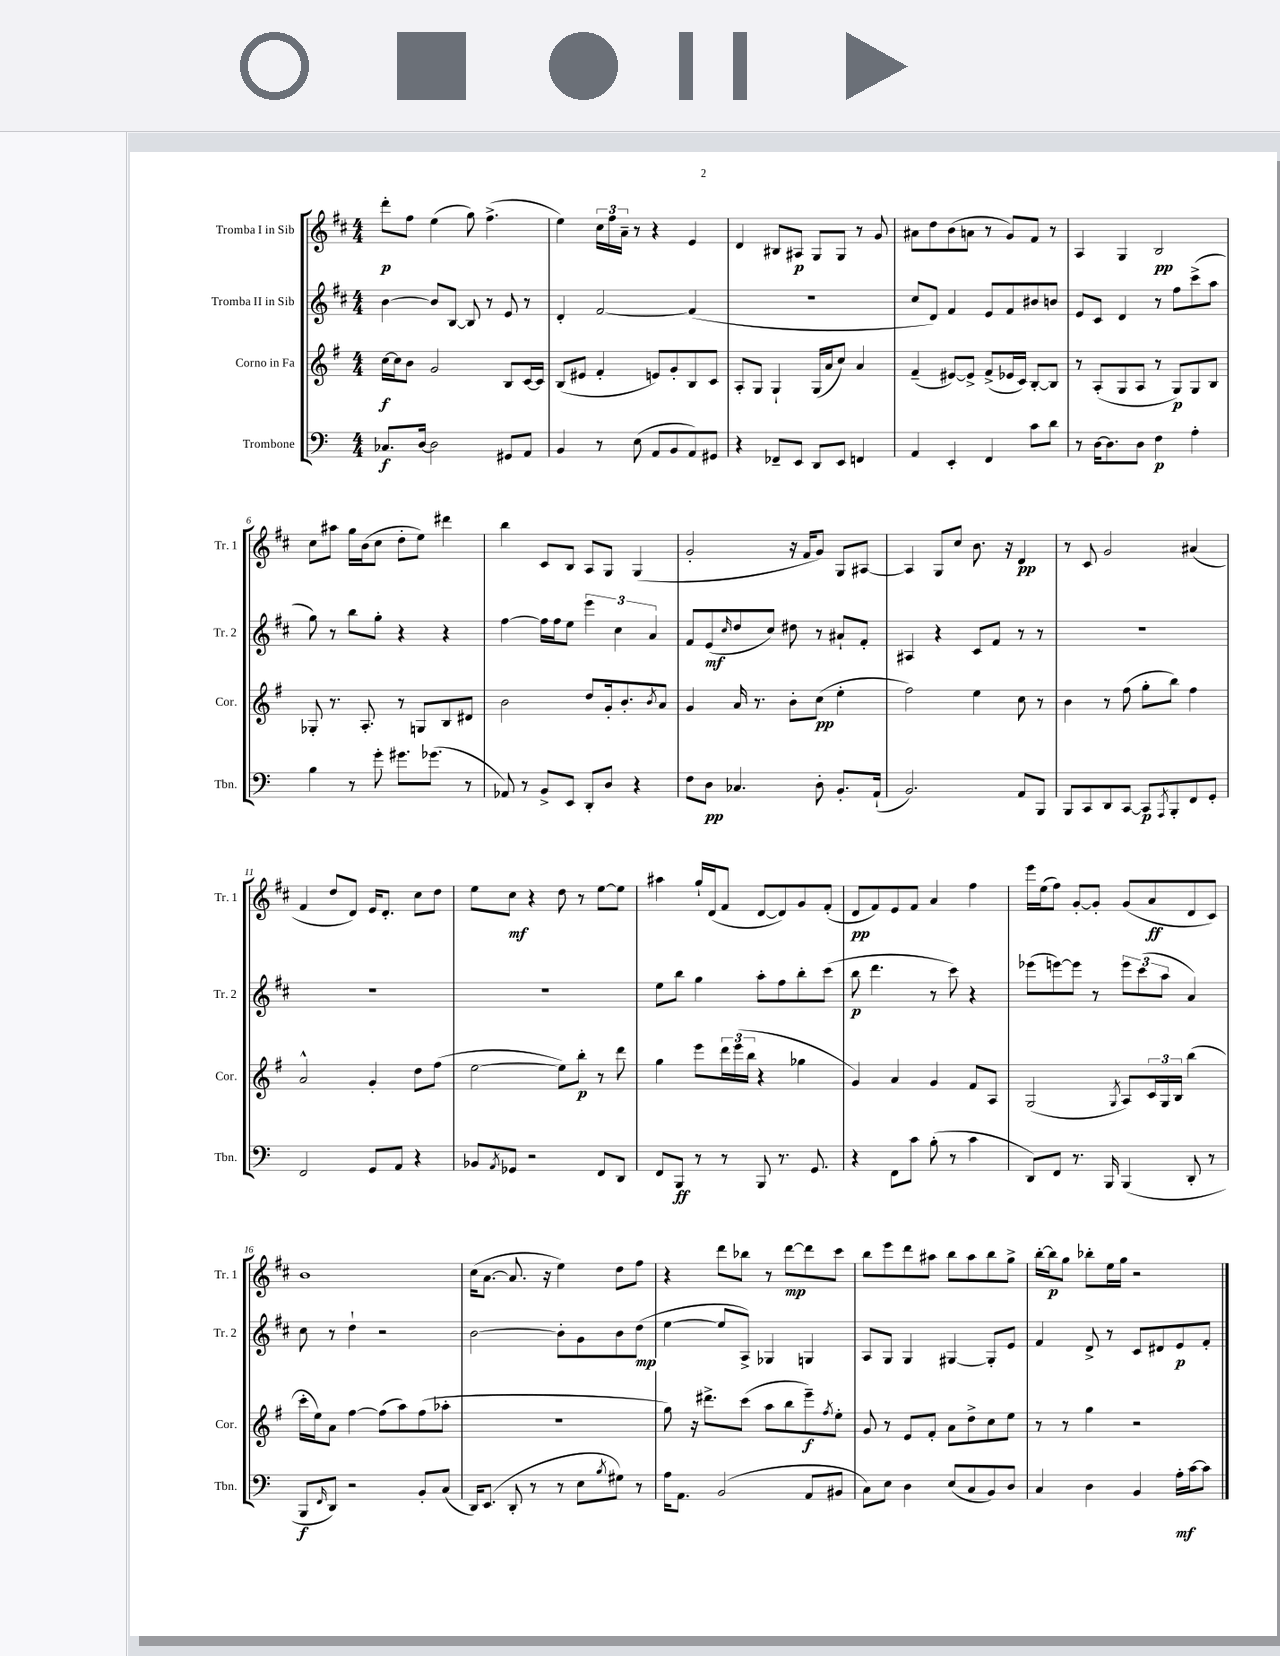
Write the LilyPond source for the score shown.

<<
\new StaffGroup <<
\new Staff = "s0" \with { instrumentName = "Tromba I in Sib" shortInstrumentName = "Tr. 1" } {
    \clef treble \key d \major \numericTimeSignature \time 4/4
    d'''8-.\p fis''8 e''4( g''8) fis''4.->( |
    e''4) \tuplet 3/2 { cis''16 fis''16 a'16-- } r8 r4 e'4 |
    d'4 bis8 ais8\p g8 g8 r8 g'8 |
    ais'8 d''8 b'8( a'8 r8 g'8) fis'8 r8 |
    a4 g4 b2\pp |
    cis''8 ais''8 g''16 b'16( cis''8 d''8-. e''8) dis'''4 |
    b''4 cis'8 b8 a8 g8 g4( |
    g'2-. r16 fis'16 g'8) g8 ais8~ |
    ais4 g8 cis''8 b'8. r16 d'4\pp |
    r8 cis'8 g'2 ais'4( |
    fis'4 d''8 d'8) e'16 d'8.-. cis''8 d''8 |
    e''8 cis''8\mf r4 d''8 r8 e''8~ e''8 |
    ais''4 g''16-! d'16( fis'8 d'8~ d'8) g'8 fis'8-.( |
    d'8\pp fis'8) e'8 fis'8 a'4 fis''4 |
    e'''16 e''16( fis''8) g'8~-. g'8-. g'8( a'8\ff d'8 cis'8) |
    b'1 |
    cis''16( a'8.~ a'8. r16 e''4) d''8 fis''8 |
    r4 d'''8 bes''8 r8 d'''8~\mp d'''8 cis'''8 |
    b''8 e'''8 d'''8 ais''8 b''8 ais''8 b''8 g''8-> |
    b''16~-. b''16\p g''8 bes''8-. e''16 g''16 r2 \bar "|." |
}
\new Staff = "s1" \with { instrumentName = "Tromba II in Sib" shortInstrumentName = "Tr. 2" } {
    \clef treble \key d \major \numericTimeSignature \time 4/4
    b'4~ b'8 b8~ b8 r8 e'8 r8 |
    d'4-. fis'2~ fis'4( |
    R1 |
    cis''8 d'8) fis'4 e'8 fis'8 bis'8 b'8 |
    e'8 cis'8 d'4 r8 fis''8 cis'''8->( a''8 |
    g''8) r8 b''8 g''8-. r4 r4 |
    fis''4~ fis''16 fis''16 e''8 \tuplet 3/2 { e'''4 cis''4 a'4 } |
    fis'8 e'8\mf( \grace { cis''16 } d''8 cis''8) dis''8 r8 ais'8-! fis'8-. |
    ais4 r4 cis'8 fis'8 r8 r8 |
    R1 |
    R1 |
    R1 |
    e''8 b''8 g''4 a''8-. fis''8 b''8-. cis'''8( |
    b''8\p d'''4. r8 cis'''8) r4 |
    ees'''8( e'''8~) e'''8 r8 \tuplet 3/2 { e'''8 cis'''8( a''8 } a'4) |
    cis''8 r8 d''4-! r2 |
    b'2~ b'8-. g'8 b'8 d''8\mp( |
    e''4~ e''8 a8->) ges4 g4 |
    a8 g8 g4 gis4~ gis8-. e'8 |
    fis'4 d'8-> r8 cis'8 dis'8 e'8\p fis'8-. \bar "|." |
}
\new Staff = "s2" \with { instrumentName = "Corno in Fa" shortInstrumentName = "Cor." } {
    \clef treble \key g \major \numericTimeSignature \time 4/4
    c''16~\f c''16 b'8 g'2 b8 c'16~ c'16 |
    b8( eis'8 fis'4-. e'8) g'8-. b8 c'8 |
    a8-. g8 g4-! g16( a'16 c''8) a'4 |
    fis'4--( eis'8~) eis'8-> fis'8->( ees'16 c'16) b8~-. b8 |
    r8 a8-.( g8 a8 r8 g8\p) g8 b8 |
    ges8-. r8. a8.-. r8 g8 b8 dis'8 |
    b'2 d''8 g'16-. b'8.-. \acciaccatura { b'8 } a'8 |
    g'4 a'16 r8. b'8-. c''8\pp( e''4-. |
    fis''2) e''4 c''8 r8 |
    b'4 r8 fis''8( g''8-. b''8) fis''4 |
    a'2-^ g'4-. d''8 fis''8( |
    e''2~ e''8) b''8-.\p r8 d'''8 |
    g''4 e'''8 \tuplet 3/2 { d'''16 e'''16( b''16 } r4 ges''4 |
    g'4) a'4 g'4 fis'8 a8 |
    g2( \acciaccatura { g8 } a8) \tuplet 3/2 { c'16 g16 b16 } b''4( |
    c'''16-. e''16) a'8 fis''4~ fis''8( a''8) fis''8( aes''8-. |
    R1 |
    g''8) r16 dis'''8.-> c'''8( a''8 b''8 e'''8--\f) \acciaccatura { fis''8 } e''8-. |
    g'8 r8 e'8 fis'8-. a'8 d''8-> c''8 e''8 |
    r8 r8 g''4 r2 \bar "|." |
}
\new Staff = "s3" \with { instrumentName = "Trombone" shortInstrumentName = "Tbn." } {
    \clef bass \key c \major \numericTimeSignature \time 4/4
    ces8.\f d16~ d2 gis,8 a,8 |
    b,4 r8 e8( a,8 b,8 a,8) gis,8 |
    r4 fes,8-- e,8 d,8 e,8 f,4 |
    a,4 e,4-. f,4 c'8 d'8 |
    r8 d16~ d8. d8 f4\p a4-. |
    b4 r8 g'8-. gis'8. ges'8.( r8 |
    aes,8) r8 b,8-> e,8 d,8-. d8 r4 |
    f8 d8\pp ces4. d8-. b,8.-. a,16-!( |
    b,2.) a,8 b,,8 |
    b,,8 c,8 d,8 c,8~ c,8\p \acciaccatura { a,,8 } b,,8-. f,8 g,8-. |
    f,2 g,8 a,8 r4 |
    bes,8 \acciaccatura { a,8 } ges,8 r2 f,8 d,8 |
    f,8 b,,8\ff r8 r8 b,,8 r8. g,8. |
    r4 f,8 c'8 b8-.( r8 c'4 |
    d,8) f,8 r8. b,,16 b,,4( d,8-. r8 |
    b,,8\f \grace { f,16 } d,8) r2 b,8-. c8( |
    d,16) e,8.( d,8-. r8 r8 e8 \acciaccatura { b8 } gis8) r8 |
    a16 a,8. b,2( a,8 bis,8 |
    c8) e8 d4 e8( c8 b,8) d8 |
    c4 d4 b,4 a16-.\mf c'16~ c'8 \bar "|." |
}
>>
>>
